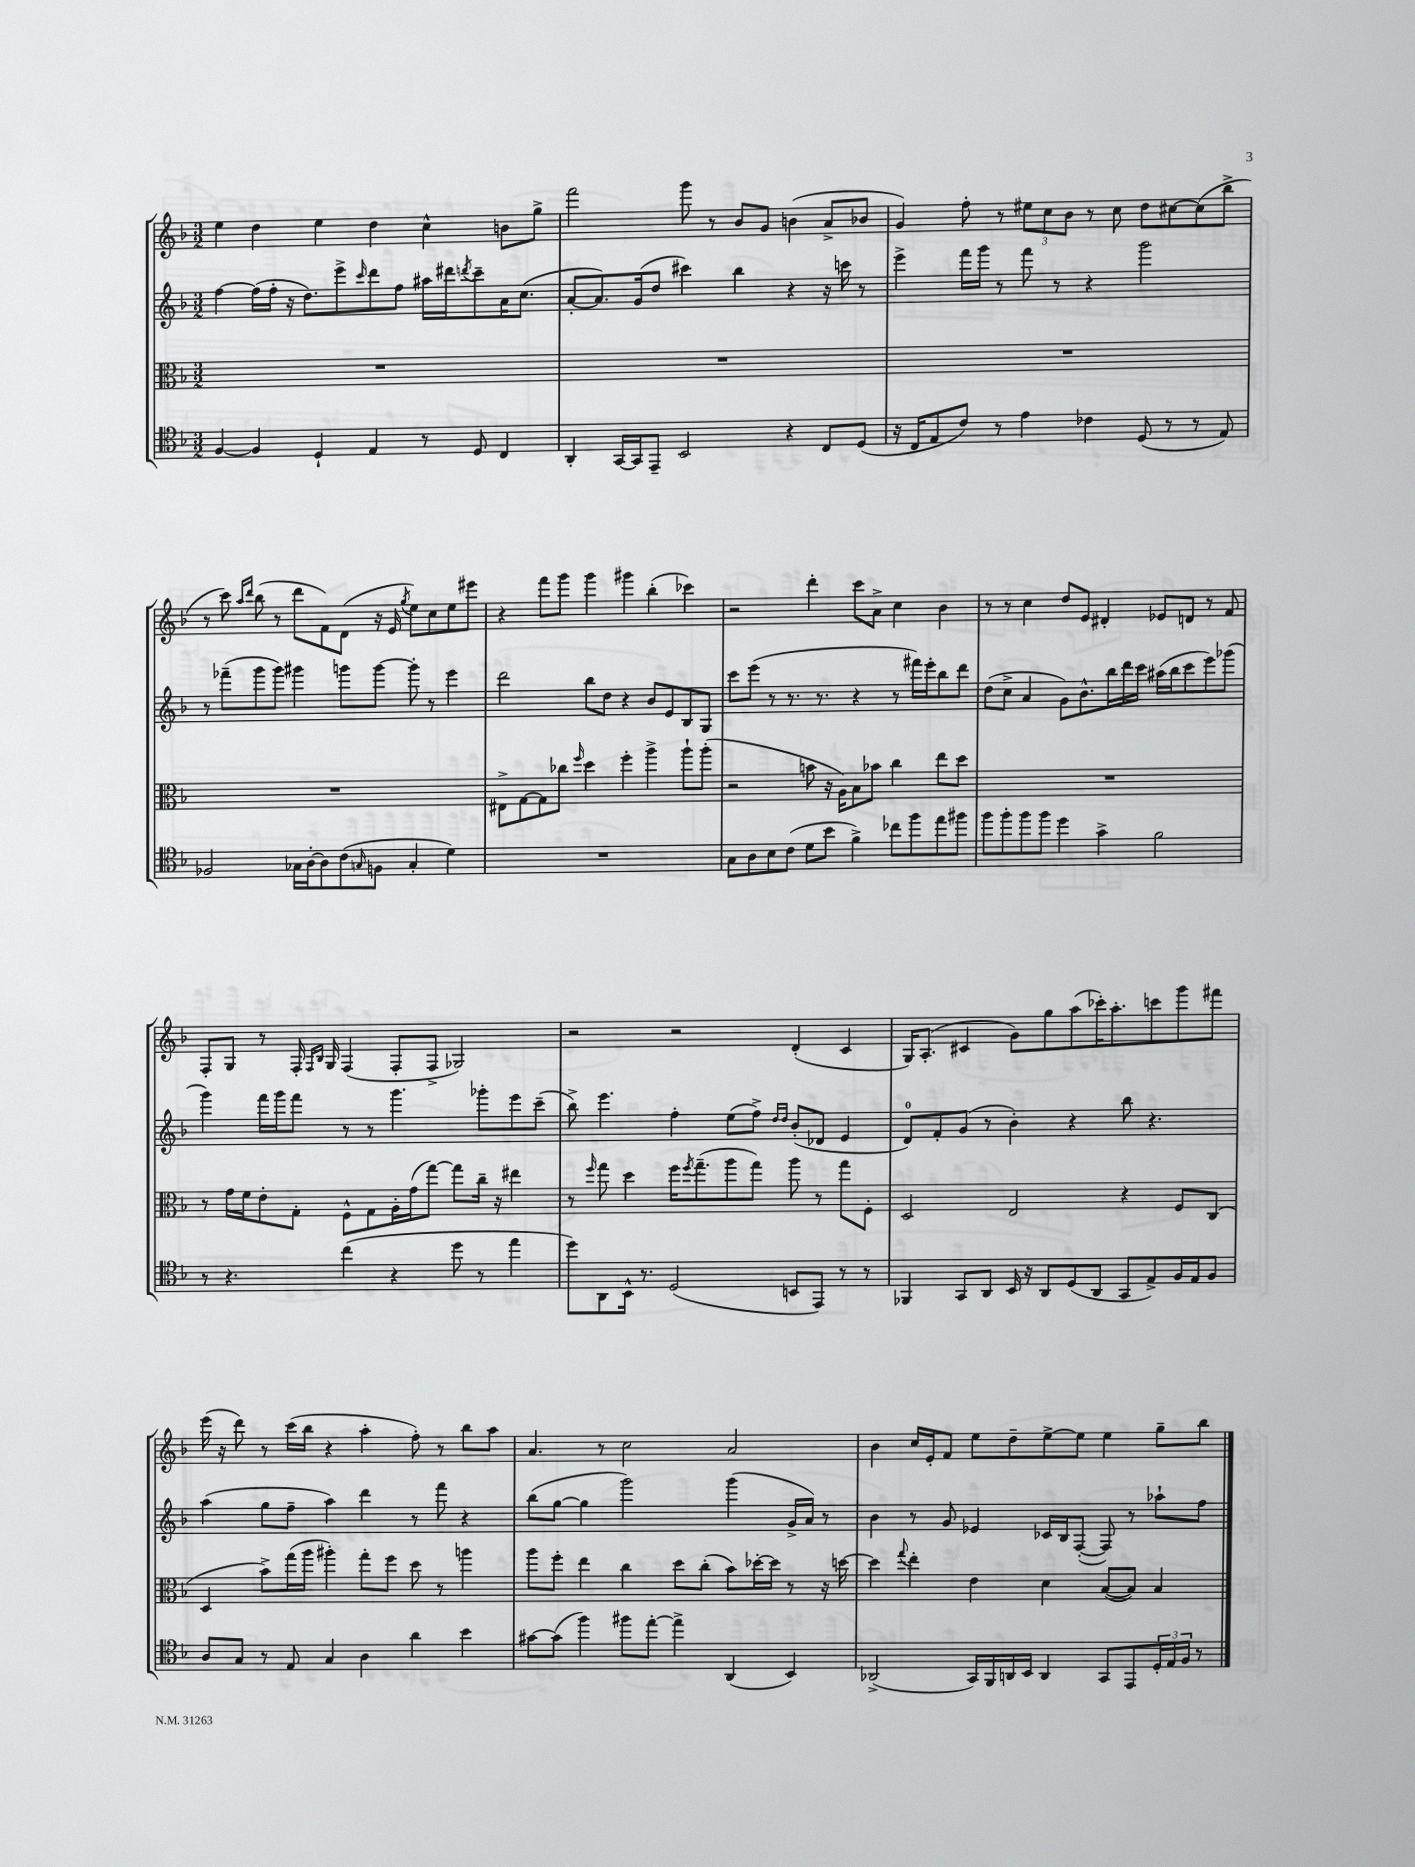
<<
\new StaffGroup <<
\new Staff = "s0" {
    \clef treble \key f \major \numericTimeSignature \time 3/2
    e''4 d''4 e''4 d''4 c''4-^ b'8 g''8-> |
    f'''2 g'''8 r8 bes'8 g'8 b'4( a'8-> bes'8 |
    g'4) f''8-. r8 \tuplet 3/2 { eis''8 c''8 bes'8 } r8 c''8 d''8 cis''8~ cis''8( bes''8-> |
    r8 c'''8) \grace { a''16 d'''16 } bes''8( r8 d'''8 f'8) d'8( r16 e'16 \acciaccatura { g''8 } e''8) c''8 e''8 eis'''8 |
    r4 f'''8 g'''8 g'''4 gis'''4 bes''4-.( ces'''4) |
    r2 d'''4-. c'''8 a'8-> c''4 bes'4 |
    r8 r8 c''4 d''8 e'8 dis'4-. ees'8 d'8 r8 f'8 |
    f8-. g8 r8 f16-. \grace { f16 bes16 } g16 f4( f8-. f8-> ges2) |
    r2 r2 d'4-.( c'4 |
    g16) a8.-.( cis'4 g'8) g''8 a''8( ces'''16-.) a''8.-. c'''8 g'''8 fis'''8 |
    e'''16( r16 d'''8) r8 c'''16( bes''16 r4 a''4-. f''8-.) r8 bes''8 a''8 |
    a'4. r8 c''2 a'2 |
    bes'4 c''16 e'16-. f'8 e''8 d''8-- e''8~-> e''8 e''4 g''8-- bes''8 \bar "|." |
}
\new Staff = "s1" {
    \clef treble \key f \major \numericTimeSignature \time 3/2
    f''4~ f''16( f''16-. r16 d''8.) e'''8-> \grace { c'''16 } d'''8 f''8 ais''16 dis'''16 \acciaccatura { d'''8 } c'''8-- a'16 c''8.( |
    a'8~-. a'8.) g'16( d''8 cis'''4) bes''4 r4 r16 c'''16 r8 |
    e'''4-> f'''16 g'''16 r8 f'''8 r8 r4 g'''2 |
    r8 fes'''8--( g'''8 g'''8) gis'''4 g'''8 g'''8~ g'''8-. r8 e'''4 |
    d'''2 bes''8 d''8 r4 bes'8 e'8 bes8 g8 |
    c'''8 e'''8( r8 r8. r8. r4 r8 fis'''16) e'''16-. bes''8 d'''8 |
    d''8( c''8-> a'4 g'8) bes'8.-^ bes''16 d'''16 c'''16 ais''16( bes''16 c'''8 e'''8) ges'''8( |
    g'''4) f'''16 g'''16 f'''8 r8 r8 g'''4. ges'''8-. e'''8 c'''8--( |
    bes''8->) e'''4. f''4-. e''8( f''8->) \grace { d''16 d''16 } bes'8-.( des'8 e'4 |
    d'8-0) f'8-. g'8( r8 bes'4-.) r4 bes''8 r4. |
    a''4( g''8 f''8-- a''4) d'''4 r8 f'''8 r4 |
    bes''8( g''8~ g''4 g'''2) g'''4( g'16-> a'16) r8 |
    bes'4 r8 g'8 ees'4 ces'16 bes16 f8~-.( f8) r8 aes''8-! f''8 \bar "|." |
}
\new Staff = "s2" {
    \clef alto \key f \major \numericTimeSignature \time 3/2
    R1. |
    R1. |
    R1. |
    R1. |
    eis8-> g8~ g8 ces''8 \grace { f''16 } d''4 f''4-. a''4-> a''8-! a''8-.( |
    r2 b'8 r16 a16) bes8 bes'8 c''4 e''8 d''8 |
    R1. |
    r8 g'16 f'16 e'8-. g8-. f8-^ g8 a16-. g'16( g''8~) g''8 c''16-- r16 eis''4 |
    r8 \grace { f''16 } g''8 d''4 f''16 \acciaccatura { f''8 } g''8.--( a''8 g''8) a''8 r8 g''8 f8-. |
    d2 e2 r4 f8 c8( |
    d4 bes'8->) g''16( a''16 ais''4-.) g''8-. f''8 d''8 r8 a''4 |
    a''8 f''8-. e''4 c''4 d''8 c''8-.( bes'8) des''16~-. des''16 r8 r16 d''16~ |
    d''4 \appoggiatura { g''8 } e''4-. e'4 d'4 bes8~( bes8) bes4 \bar "|." |
}
\new Staff = "s3" {
    \clef tenor \key f \major \numericTimeSignature \time 3/2
    f4~ f4 d4-! e4 r8 d8 c4 |
    a,4-. g,16~ g,16 e,8-- bes,2 r4 c8 d8( |
    r16 c16 e8 c'8) r8 e'4 ces'4 d8( r8 r8 e8) |
    fes2 ges16 a16~-. a8 c'8( \grace { g16 } f8 g4-. d'4) |
    R1. |
    g8 a8 bes8 c'8( d'8 bes'8 f'4->) ces''8 f''8 e''8 fis''8 |
    f''8 f''8-. f''8 f''8 d''4 g'4-> f'2 |
    r8 r4. c''4( r4 d''8 r8 e''4 |
    d''8) a,8 bes,16-^ r8. d2( b,8 e,8) r8 r8 |
    fes,4 g,8 a,8 bes,16 r16 a,8 d8( a,8 g,8 e8->) f16 e16 f8 |
    a8 g8 r8 e8 g4 a4 a'4 bes'4 |
    gis'8~ gis'8( f''4) fis''8 e''8~-. e''4-> a,4( bes,4) |
    aes,2->( g,16) f,16 a,16 bes,16 a,4 g,8 e,8 \tuplet 3/2 { d16-. e16 f16 } r8 \bar "|." |
}
>>
>>
\layout { \context { \Score \remove "Bar_number_engraver" } }
